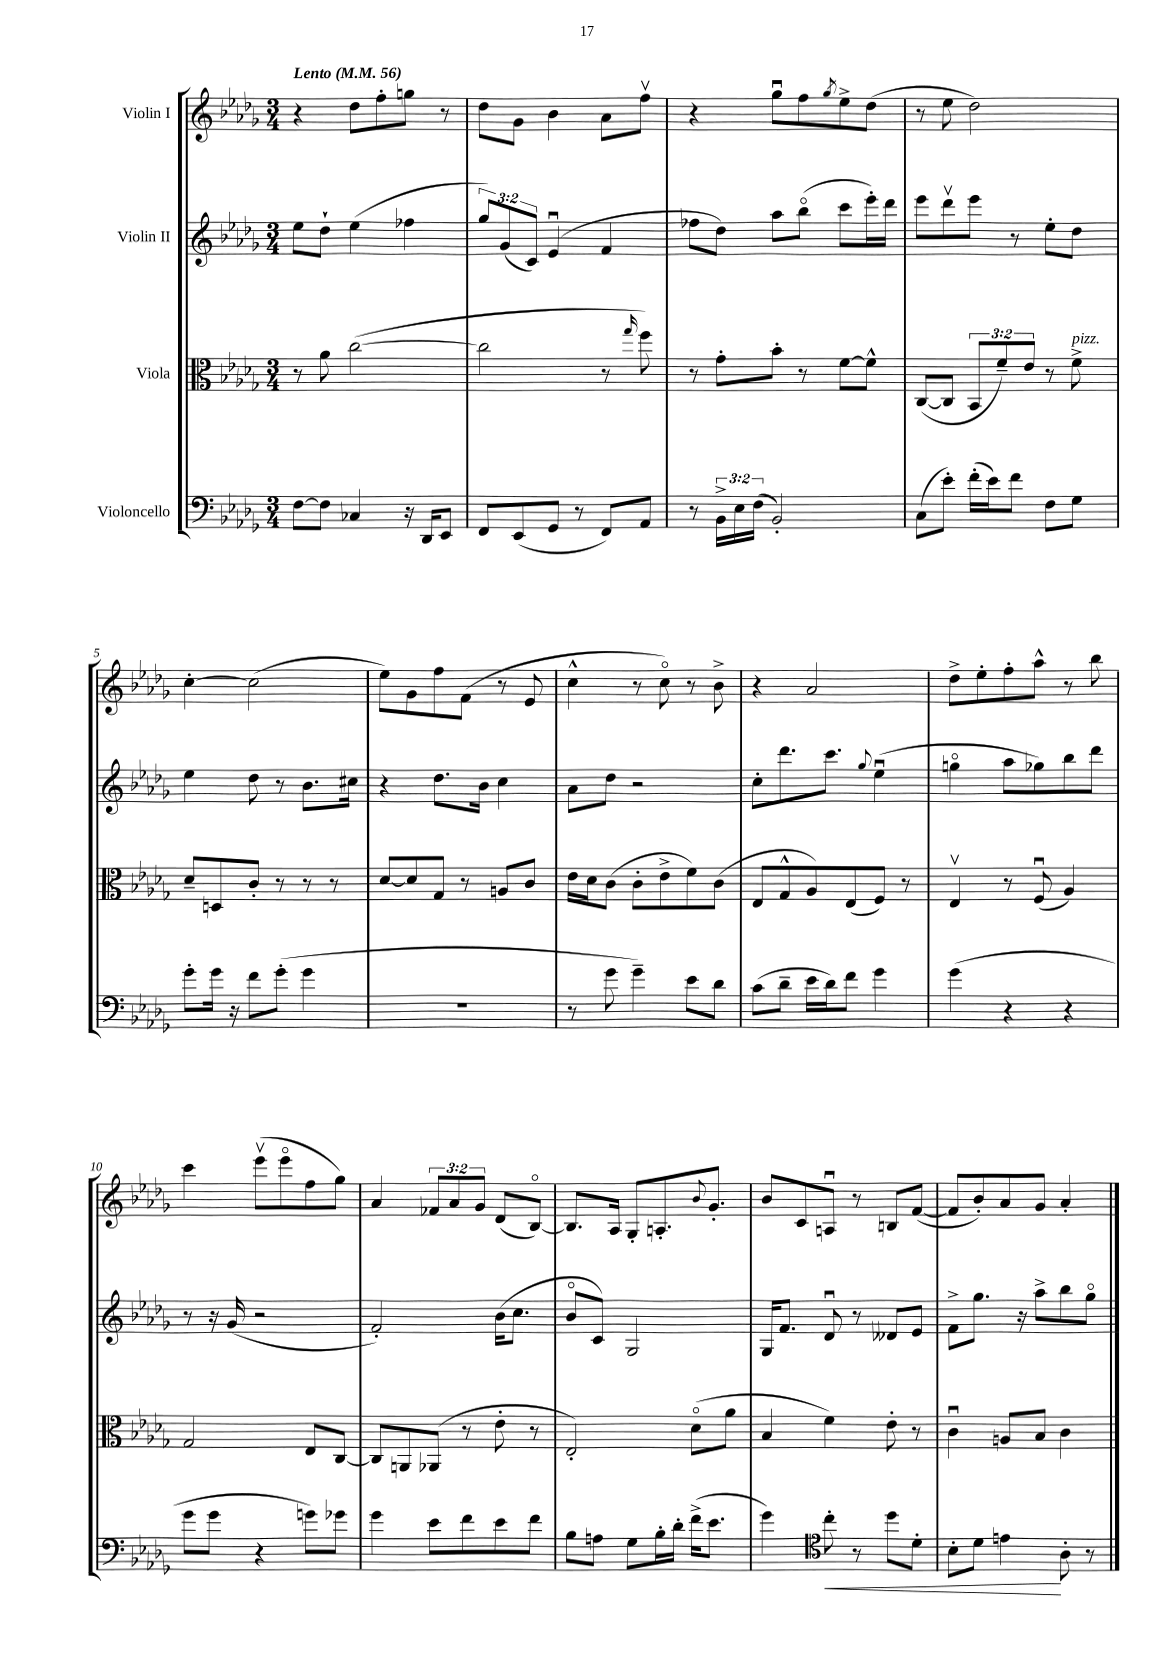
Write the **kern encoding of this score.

**kern	**dynam	**kern	**kern	**kern
*part4	*part4	*part3	*part2	*part1
*staff4	*staff4	*staff3	*staff2	*staff1
*I"Violoncello	*	*I"Viola	*I"Violin II	*I"Violin I
*clefF4	*	*clefC3	*clefG2	*clefG2
*k[b-e-a-d-g-]	*	*k[b-e-a-d-g-]	*k[b-e-a-d-g-]	*k[b-e-a-d-g-]
*M3/4	*	*M3/4	*M3/4	*M3/4
*MM56	*	*MM56	*MM56	*MM56
=1	=1	=1	=1	=1
!	!	!	!	!LO:TX:a:B:t=Lento
[8F\L	.	8r	8ee-\L	4r
8F\J]	.	8a-\	8dd-`\J	.
4C-X/	.	([2cc\	(4ee-\	8dd-\L
.	.	.	.	8ff'\
16r	.	.	4ff-X\	8ggn\J
16DD-/KL	.	.	.	.
8EE-/J	.	.	.	8r
=2	=2	=2	=2	=2
8FF/L	.	2cc\]	12gg-/L)	8dd-\L
.	.	.	(12g-/	.
(8EE-/	.	.	.	8g-\J
.	.	.	12c/J)	.
8GG-/J	.	.	(4e-u/	4b-\
8r	.	.	.	.
8FF/L)	.	8r	4f/	8a-\L
.	.	16qqgg-/	.	.
8AA-/J	.	8ff\)	.	8ffv\J
=3	=3	=3	=3	=3
8r	.	8r	8ff-X\L	4r
24BB-^\LL	.	8g-'\L	8dd-\J)	.
24E-\	.	.	.	.
(24F\JJ	.	.	.	.
2BB-'/)	.	8b-'\J	8aa-\L	8gg-u\L
.	.	8r	(8bb-\J	8ff\
.	.	.	.	8qgg-/
.	.	[8f\L	8ccc\L	8ee-^\
.	.	8f^^\J]	16eee-'\L)	(8dd-\J
.	.	.	16ddd-\JJ	.
=4	=4	=4	=4	=4
(8C\L	.	([8C/L	8eee-\L	8r
8e-'\J)	.	8C/J]	8ddd-v\	8ee-\
(16f'\LL	.	12BB-/L	8eee-\J	2dd-\)
16e-\J)	.	.	.	.
.	.	12f~/)	.	.
8f\J	.	.	8r	.
.	.	12e-/J	.	.
8F\L	.	8r	8ee-'\L	.
!	!	!LO:TX:a:i:t=pizz.	!	!
8G-\J	.	8f^\	8dd-\J	.
!!LO:LB:g=z
=5	=5	=5	=5	=5
8g-'\L	.	8d-~/L	4ee-\	[4cc'\
16g-\Jk	.	8Dn/	.	.
16r	.	.	.	.
8f\L	.	8c'/J	8dd-\	(2cc\]
(8g-'\J	.	8r	8r	.
4g-\	.	8r	8.b-\L	.
.	.	8r	.	.
.	.	.	16cc#X\Jk	.
=6	=6	=6	=6	=6
2.r	.	[8d-/L	4r	8ee-\L)
.	.	8d-/]	.	8g-\
.	.	8G-/J	8.dd-\L	8ff\
.	.	8r	.	(8f\J
.	.	.	16b-\Jk	.
.	.	8An/L	4cc\	8r
.	.	8c/J	.	8e-/
=7	=7	=7	=7	=7
8r	.	16e-\LL	8a-\L	4cc^^\
.	.	16d-\J	.	.
8g-\	.	(8c\J	8dd-\J	.
4g-~\)	.	8c'\L	2r	8r
.	.	8e-^\	.	8cc\)
8e-\L	.	8f\)	.	8r
8d-\J	.	(8c\J	.	8b-^\
=8	=8	=8	=8	=8
(8c\L	.	8E-/L	8cc'\L	4r
8d-~\J	.	8G-^^/	8.ddd-\	.
16e-\LL	.	8A-/)	.	2a-/
16d-\J)	.	.	8.ccc\J	.
8f\J	.	(8E-/	.	.
.	.	.	8qqgg-/	.
4g-\	.	8F/J)	(4ee-u\	.
.	.	8r	.	.
=9	=9	=9	=9	=9
(4g-\	.	4E-v/	4ggn\	8dd-^\L
.	.	.	.	8ee-'\
4r	.	8r	8aa-\L	8ff'\
.	.	(8Fu/	8gg-X\)	8aa-^^\J
4r	.	4A-/)	8bb-\	8r
.	.	.	8ddd-\J	8bb-\
!!LO:LB:g=z
=10	=10	=10	=10	=10
8g-\L	.	2G-/	8r	4ccc\
8g-\J	.	.	16r	.
.	.	.	(16g-/	.
4r	.	.	2r	(8eee-v\L
.	.	.	.	8eee-\
8gn\L)	.	8E-/L	.	8ff\
8g-X\J	.	[8C/J	.	8gg-\J)
=11	=11	=11	=11	=11
4g-\	.	8C/L]	2f'/)	4a-/
.	.	8AAn/	.	.
8e-\L	.	(8AA-X/J	.	12f-X/L
.	.	.	.	12a-/
8f\	.	8r	.	.
.	.	.	.	12g-/J
8e-\	.	8e-'\	(16b-\KL	(8d-/L
.	.	.	8.cc\J	.
8f\J	.	8r	.	[8B-/J)
=12	=12	=12	=12	=12
8B-\L	.	2E-'/)	8b-/L	8.B-/L]
8An\J	.	.	8c/J)	.
.	.	.	.	16A-/Jk
8G-\L	.	.	2G-/	8G-'/L
16B-'\L	.	.	.	8.An'/
16d-'\JJ	.	.	.	.
(16f^\KL	.	(8d-\L	.	.
.	.	.	.	8qqb-/
8.e-\J	.	.	.	8.g-'/J
.	.	8a-\J	.	.
=13	=13	=13	=13	=13
4g-\)	.	4B-/	16G-/KL	8b-/L
.	.	.	8.f/J	.
.	.	.	.	8c/
*clefC4	*	*	*	*
!	!LO:HP:b	!	!	!
8cc'\	<	4f\)	8d-u/	8Anu/J
8r	.	.	8r	8r
8dd-\L	.	8e-'\	8d--X/L	8Bn/L
8d-'\J	.	8r	8e-/J	([8f/J
=14	=14	=14	=14	=14
8B-'\L	.	4cu\	8f^\L	8f/L]
8d-\J	.	.	8.gg-\J	8b-'/)
4en\	.	8An/L	.	8a-/
.	.	.	16r	.
.	.	8B-/J	8aa-^\L	8g-/J
8A-'\	[	4c\	8bb-\	4a-'/
8r	.	.	8gg-\J	.
==	==	==	==	==
*-	*-	*-	*-	*-
